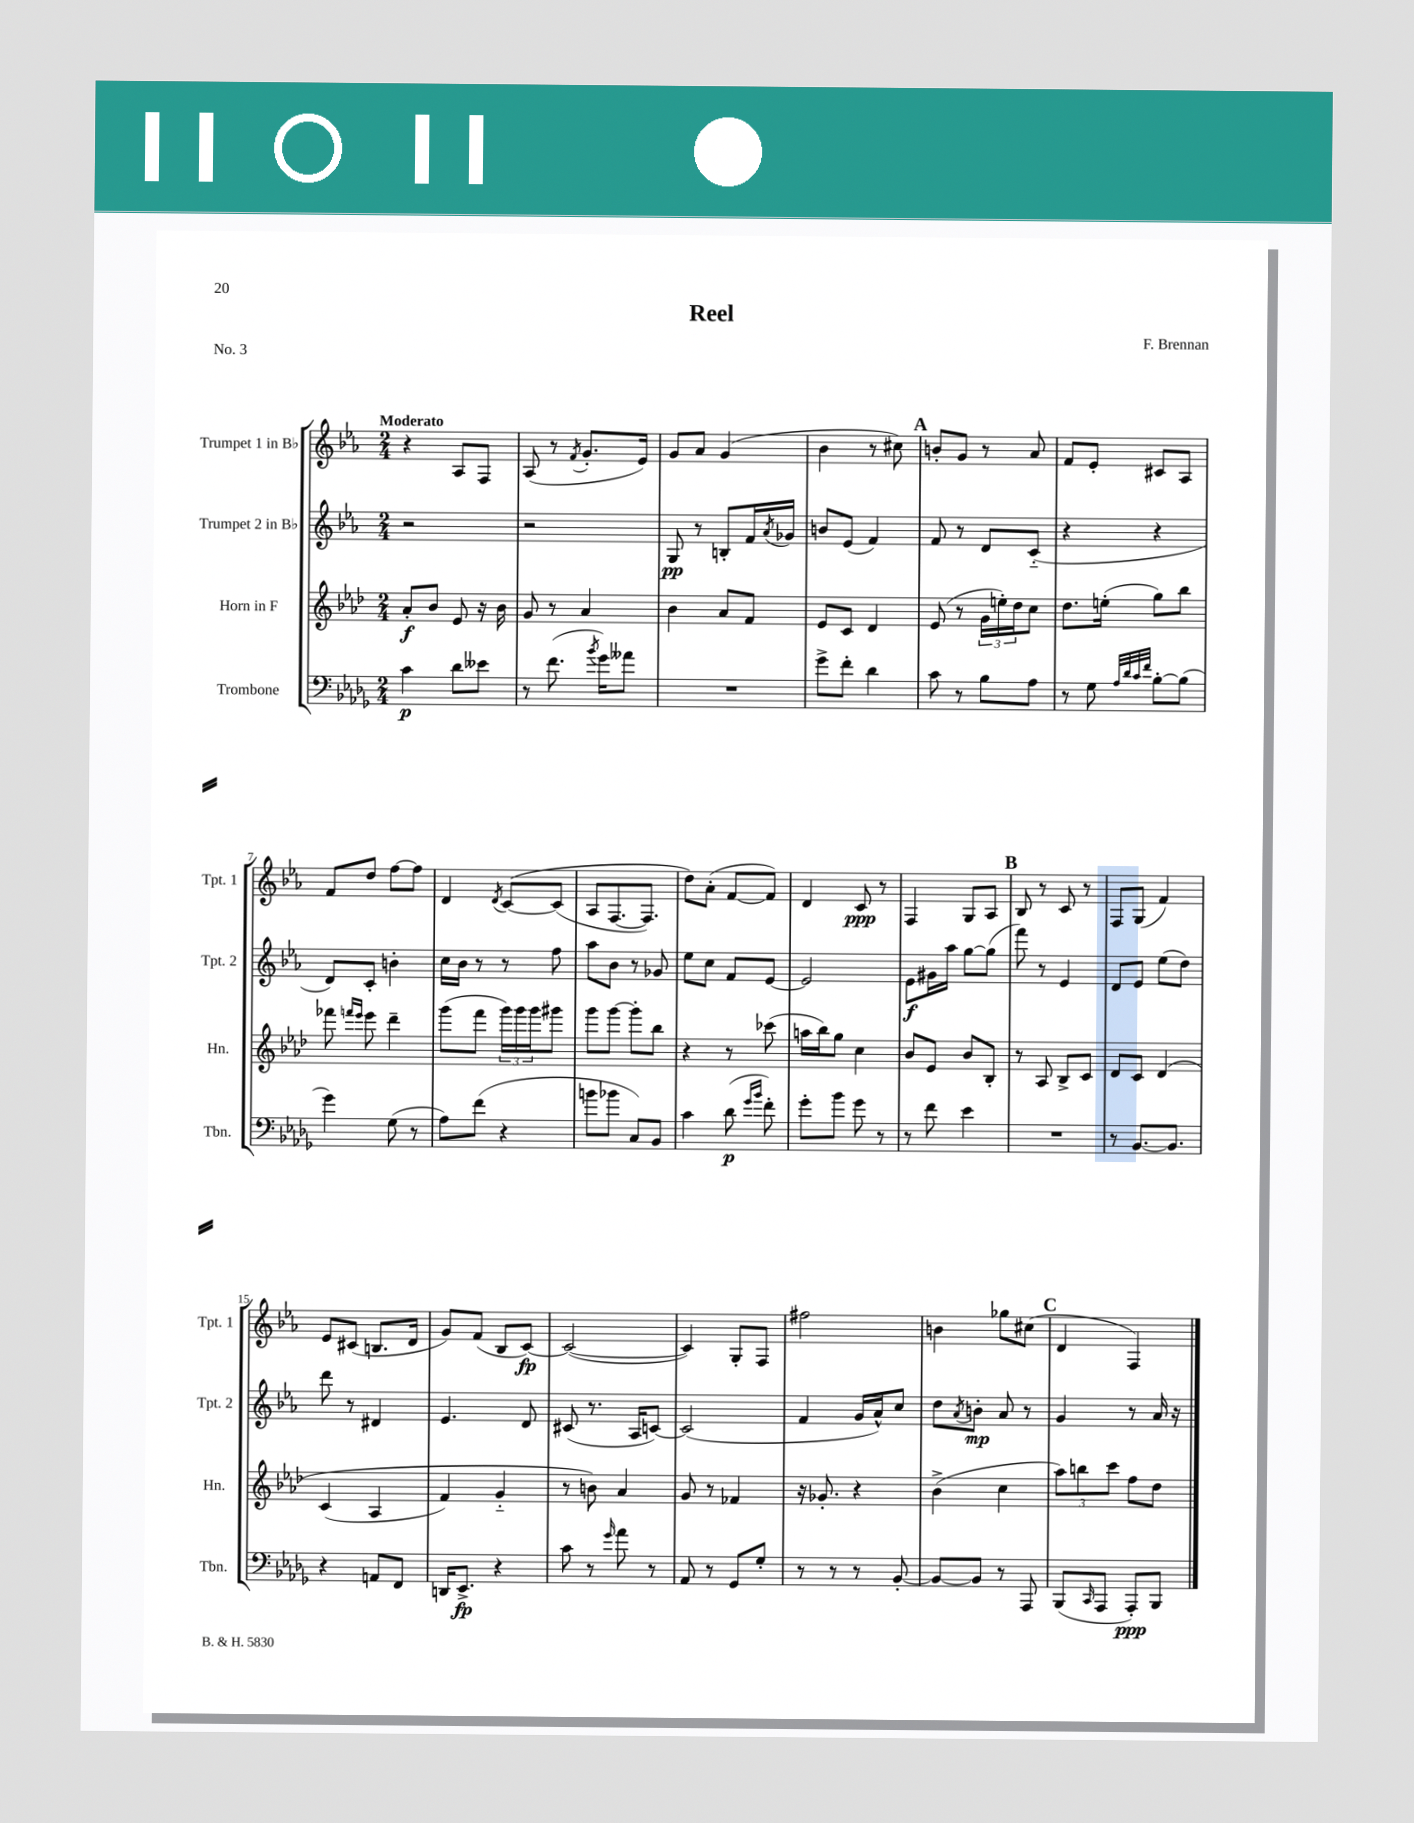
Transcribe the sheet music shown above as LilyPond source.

\header { title = "Reel" composer = "F. Brennan" piece = "No. 3" }
<<
\new StaffGroup <<
\new Staff = "s0" \with { instrumentName = "Trumpet 1 in Bb" shortInstrumentName = "Tpt. 1" } {
    \clef treble \key ees \major \numericTimeSignature \time 2/4 \tempo "Moderato"
    r4 aes8 f8 |
    aes8( r8 \acciaccatura { f'8 } g'8.-. ees'16) |
    g'8 aes'8 g'4( |
    bes'4 r8 cis''8) |
    \mark \markup { \bold "A" } b'8-. g'8 r8 aes'8 |
    f'8 ees'8-. cis'8 aes8 |
    f'8 d''8 f''8~ f''8 |
    d'4 \acciaccatura { d'8 } c'8~\( c'8( |
    aes8 f8.~ f8.) |
    d''8\) aes'8-.( f'8~ f'8) |
    d'4 c'8\ppp r8 |
    f4 g8 aes8 |
    \mark \markup { \bold "B" } bes8 r8 c'8 r8 |
    f8 g8( f'4) |
    ees'8 cis'8( b8. d'16 |
    g'8) f'8( bes8 c'8~\fp) |
    c'2~( |
    c'4) g8-. f8 |
    fis''2 |
    b'4 ges''8 cis''8( |
    \mark \markup { \bold "C" } d'4 f4) \bar "|." |
}
\new Staff = "s1" \with { instrumentName = "Trumpet 2 in Bb" shortInstrumentName = "Tpt. 2" } {
    \clef treble \key ees \major \numericTimeSignature \time 2/4
    r2 |
    r2 |
    g8\pp r8 b8-. f'16 \acciaccatura { aes'8 } ges'16 |
    b'8 ees'8( f'4) |
    \mark \markup { \bold "A" } f'8 r8 d'8 c'8-_( |
    r4 r4 |
    d'8) c'8-. b'4-. |
    c''16 bes'16 r8 r8 f''8 |
    aes''8 bes'8 r8 ges'8 |
    ees''8 c''8 f'8 ees'8~ |
    ees'2 |
    ees'8\f gis'16 aes''16 g''8~ g''8( |
    \mark \markup { \bold "B" } f'''8) r8 ees'4 |
    d'8 ees'8 ees''8( d''8) |
    d'''8 r8 dis'4 |
    ees'4. d'8 |
    cis'8( r8. aes16 c'8~) |
    c'2( |
    f'4 g'16 aes'16-^) c''8 |
    d''8 \acciaccatura { aes'8 } b'8-.\mp aes'8 r8 |
    \mark \markup { \bold "C" } g'4 r8 aes'16 r16 \bar "|." |
}
\new Staff = "s2" \with { instrumentName = "Horn in F" shortInstrumentName = "Hn." } {
    \clef treble \key aes \major \numericTimeSignature \time 2/4
    aes'8-.\f bes'8 ees'8 r16 bes'16 |
    g'8 r8 aes'4 |
    bes'4 aes'8 f'8 |
    ees'8 c'8 des'4 |
    \mark \markup { \bold "A" } ees'8( r8 \tuplet 3/2 { g'16 e''16-.) des''16 } c''8 |
    des''8. e''16-.( g''8) bes''8 |
    fes'''8 \grace { f'''16 ees'''16 } ees'''8 des'''4-- |
    g'''8( f'''8 \tuplet 3/2 { g'''16) g'''16 g'''16 } gis'''8 |
    g'''8 g'''8~ g'''8-. bes''8 |
    r4 r8 ces'''8( |
    a''16 bes''16) g''8 c''4 |
    bes'8 ees'8 bes'8 bes8-. |
    \mark \markup { \bold "B" } r8 aes8 bes8-> c'8 |
    des'8 c'8 des'4\( |
    c'4( aes4 |
    f'4) g'4-_ |
    r8 b'8\) aes'4 |
    g'8 r8 fes'4 |
    r16 ges'8.-. r4 |
    bes'4->( c''4 |
    \mark \markup { \bold "C" } \tuplet 3/2 { aes''8) b''8 c'''8 } f''8 des''8 \bar "|." |
}
\new Staff = "s3" \with { instrumentName = "Trombone" shortInstrumentName = "Tbn." } {
    \clef bass \key des \major \numericTimeSignature \time 2/4
    c'4\p des'8 eeses'8 |
    r8 f'8.( \acciaccatura { bes'8 } ges'16) aeses'8 |
    R2 |
    ges'8-> f'8-. des'4 |
    \mark \markup { \bold "A" } c'8 r8 bes8 aes8 |
    r8 ges8 \grace { aes32 des'32 c'32 f'32 } bes8~-. bes8( |
    ges'4) ges8( r8 |
    aes8) f'8( r4 |
    b'8 bes'8 c8) bes,8 |
    c'4 des'8\p( \grace { ges'16 bes'16 } f'8-.) |
    ges'8-. bes'8 ges'8 r8 |
    r8 f'8 ees'4 |
    \mark \markup { \bold "B" } R2 |
    r8 bes,8.~ bes,8. |
    r4 a,8 f,8 |
    d,16 ees,8.->\fp r4 |
    c'8 r8 \grace { ges'16 } aes'8 r8 |
    aes,8 r8 ges,8 ges8-. |
    r8 r8 r8 bes,8~-. |
    bes,8~ bes,8 r8 aes,,8 |
    \mark \markup { \bold "C" } bes,,8( \grace { c,16 } aes,,8 aes,,8-.\ppp) bes,,8 \bar "|." |
}
>>
>>
